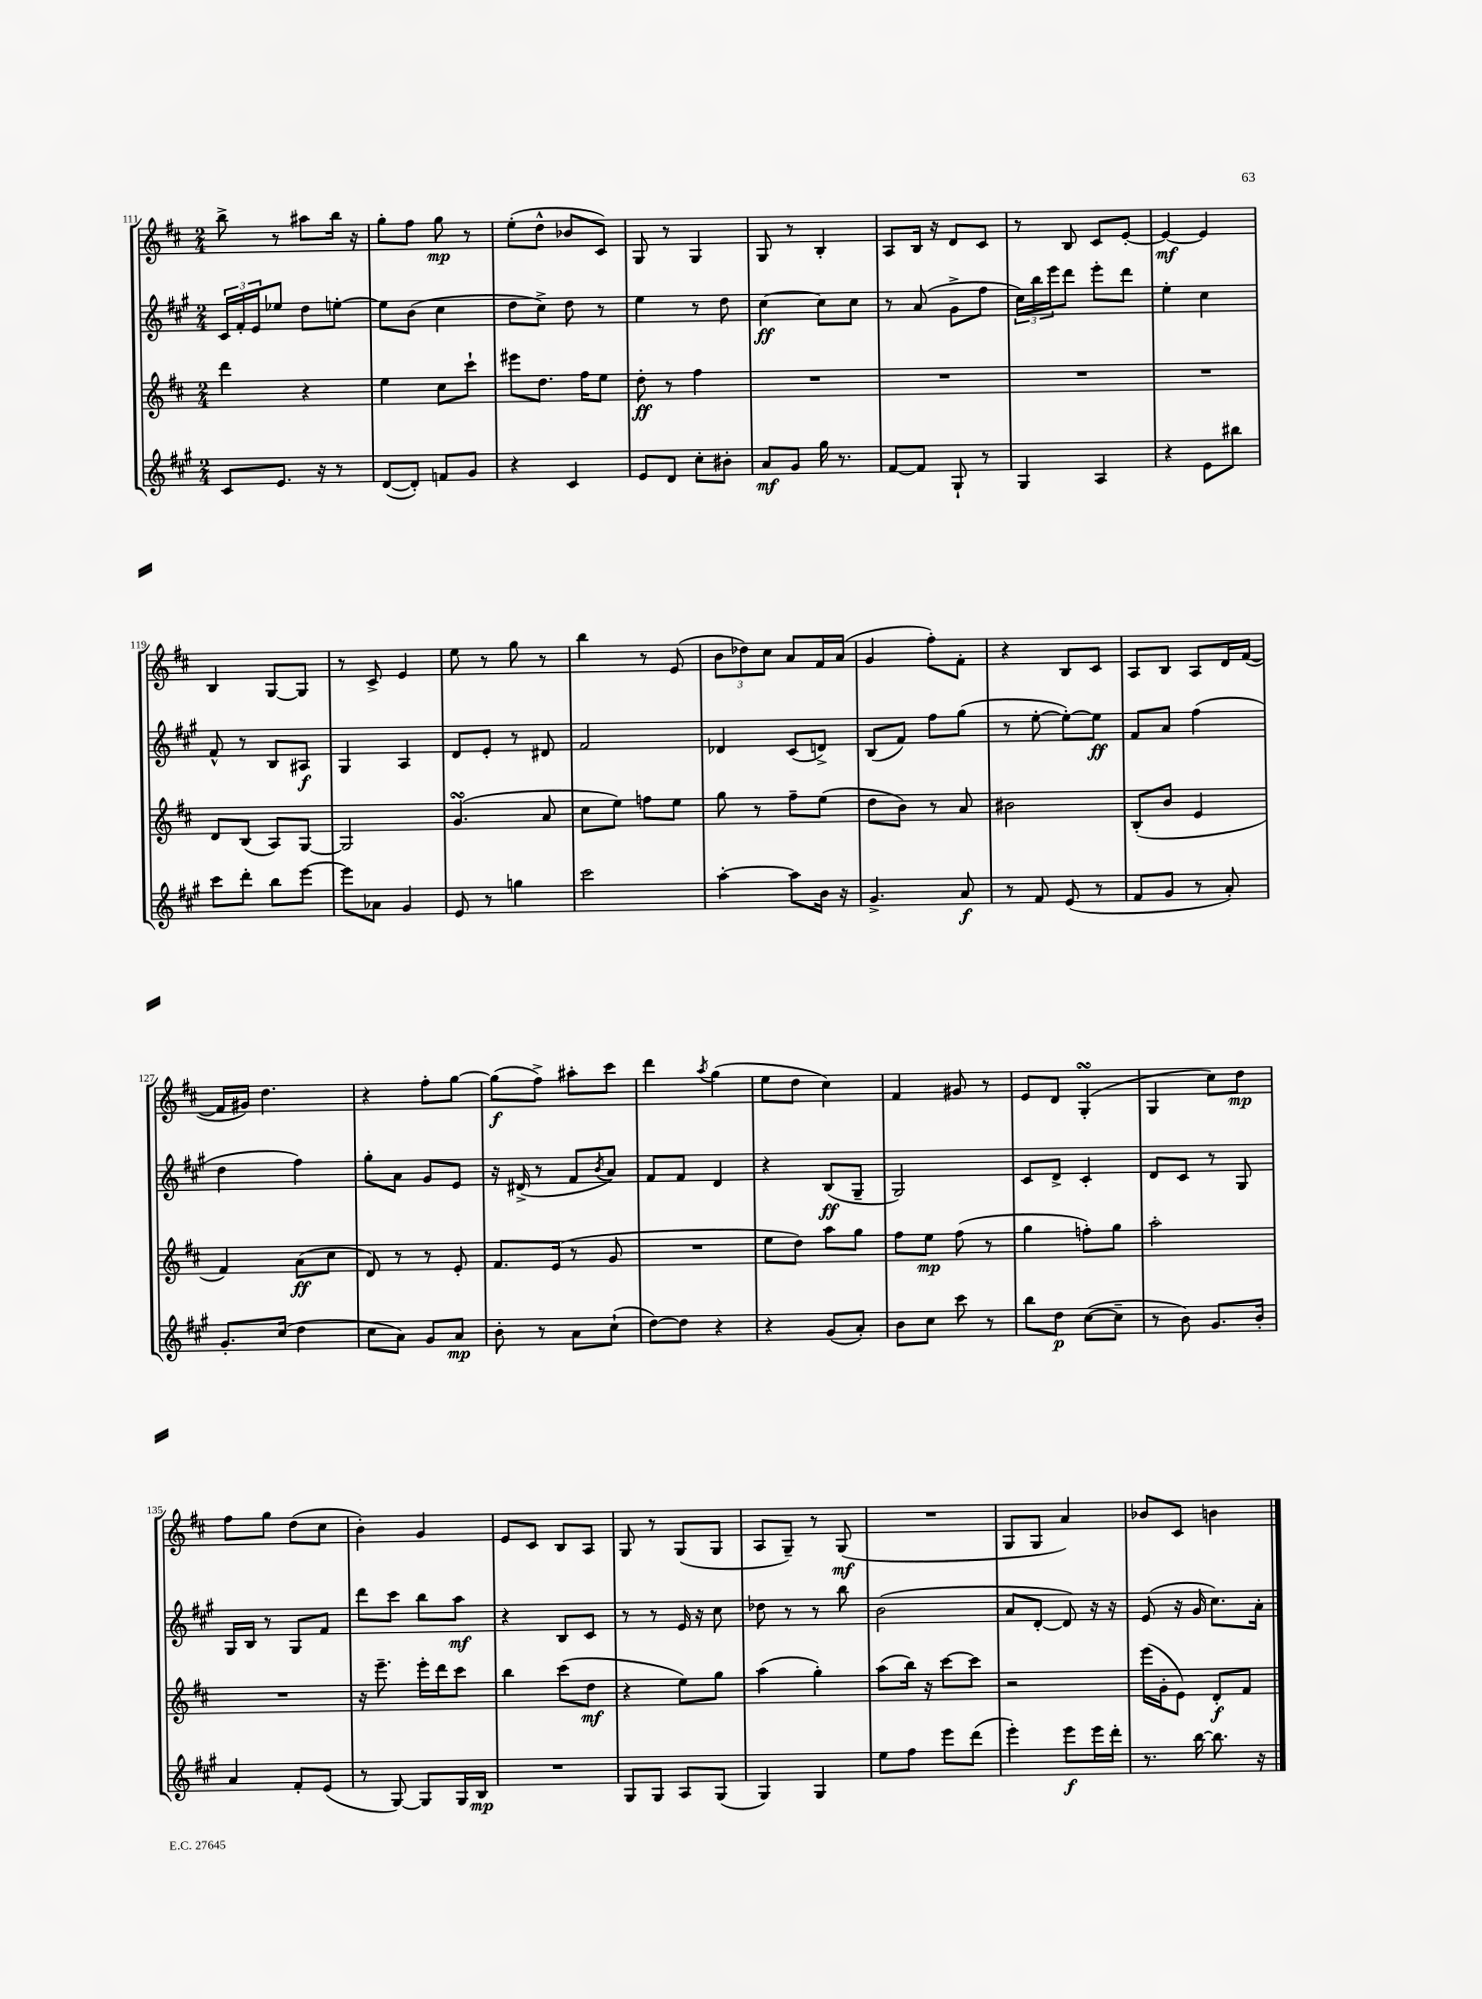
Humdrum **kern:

**kern	**dynam	**kern	**dynam	**kern	**dynam	**kern	**dynam
*part4	*part4	*part3	*part3	*part2	*part2	*part1	*part1
*staff4	*staff4	*staff3	*staff3	*staff2	*staff2	*staff1	*staff1
*clefG2	*	*clefG2	*	*clefG2	*	*clefG2	*
*k[f#c#g#]	*	*k[f#c#]	*	*k[f#c#g#]	*	*k[f#c#]	*
*M2/4	*	*M2/4	*	*M2/4	*	*M2/4	*
=111	=111	=111	=111	=111	=111	=111	=111
8c#/L	.	4ddd\	.	24c#/LL	.	8bb^\	.
.	.	.	.	24f#'/	.	.	.
.	.	.	.	24e/J	.	.	.
8.e/J	.	.	.	8ee-X/J	.	8r	.
.	.	4r	.	8dd\L	.	8aa#X\L	.
16r	.	.	.	.	.	.	.
8r	.	.	.	[8een'\J	.	16bb\Jk	.
.	.	.	.	.	.	16r	.
=112	=112	=112	=112	=112	=112	=112	=112
([8d/L	.	4ee\	.	8ee\L]	.	8gg'\L	.
8d'/J])	.	.	.	(8b\J	.	8ff#\J	.
8fn/L	.	8cc#\L	.	4cc#\	.	8gg\	mp
8g#/J	.	8ccc#`\J	.	.	.	8r	.
=113	=113	=113	=113	=113	=113	=113	=113
4r	.	8eee#X\L	.	8dd\L	.	(8ee'\L	.
.	.	8.dd\J	.	8cc#^\J)	.	8dd^^\J	.
4c#/	.	.	.	8dd\	.	8b-X/L	.
.	.	16ff#\KL	.	.	.	.	.
.	.	8ee\J	.	8r	.	8c#/J)	.
=114	=114	=114	=114	=114	=114	=114	=114
8e/L	.	8dd'\	ff	4ee\	.	8G/	.
8d/J	.	8r	.	.	.	8r	.
8cc#'\L	.	4ff#\	.	8r	.	4G/	.
8b#X'\J	.	.	.	8dd\	.	.	.
=115	=115	=115	=115	=115	=115	=115	=115
8a/L	mf	2r	.	[4cc#\	ff	8G/	.
8g#/J	.	.	.	.	.	8r	.
16gg#\	.	.	.	8cc#\L]	.	4B'/	.
8.r	.	.	.	.	.	.	.
.	.	.	.	8cc#\J	.	.	.
=116	=116	=116	=116	=116	=116	=116	=116
[8f#/L	.	2r	.	8r	.	8A/L	.
8f#/J]	.	.	.	(8a/	.	16B/Jk	.
.	.	.	.	.	.	16r	.
8G#`/	.	.	.	8g#^\L	.	8d/L	.
8r	.	.	.	8ff#\J	.	8c#/J	.
=117	=117	=117	=117	=117	=117	=117	=117
4G#/	.	2r	.	24cc#\LL)	.	8r	.
.	.	.	.	24bb\	.	.	.
.	.	.	.	24eee\J	.	.	.
.	.	.	.	8ddd\J	.	8B/	.
4A/	.	.	.	8eee'\L	.	8c#/L	.
.	.	.	.	8ddd\J	.	[8e'/J	.
=118	=118	=118	=118	=118	=118	=118	=118
4r	.	2r	.	4ee'\	.	4e/_	mf
8e\L	.	.	.	4cc#\	.	4e/]	.
8bb#X\J	.	.	.	.	.	.	.
!!LO:LB:g=z
=119	=119	=119	=119	=119	=119	=119	=119
8ccc#\L	.	8d/L	.	8f#^^/	.	4B/	.
8ddd'\J	.	(8B/J	.	8r	.	.	.
8bb\L	.	8A/L)	.	8B/L	.	[8G/L	.
[8eee\J	.	[8G/J	.	8A#X/J	f	8G/J]	.
=120	=120	=120	=120	=120	=120	=120	=120
8eee\L]	.	2G/]	.	4G#/	.	8r	.
8a-X\J	.	.	.	.	.	8c#^/	.
4g#/	.	.	.	4A/	.	4e/	.
=121	=121	=121	=121	=121	=121	=121	=121
8e/	.	(4.gsSSs/	.	8d/L	.	8ee\	.
8r	.	.	.	8e'/J	.	8r	.
4ggn\	.	.	.	8r	.	8gg\	.
.	.	8a/	.	8d#X/	.	8r	.
=122	=122	=122	=122	=122	=122	=122	=122
2ccc#\	.	8cc#\L	.	2f#/	.	4bb\	.
.	.	8ee\J)	.	.	.	.	.
.	.	8ffn\L	.	.	.	8r	.
.	.	8ee\J	.	.	.	(8e/	.
=123	=123	=123	=123	=123	=123	=123	=123
[4aa'\	.	8gg\	.	4d-X/	.	12b\L	.
.	.	.	.	.	.	12dd-X\)	.
.	.	8r	.	.	.	.	.
.	.	.	.	.	.	12cc#\J	.
8aa\L]	.	8ff#~\L	.	(8c#/L	.	8a/L	.
16b\Jk	.	(8ee\J	.	8dn^/J)	.	16f#/L	.
16r	.	.	.	.	.	(16a/JJ	.
=124	=124	=124	=124	=124	=124	=124	=124
4.g#^/	.	8dd\L	.	(8B/L	.	4g/	.
.	.	8b\J)	.	8f#/J)	.	.	.
.	.	8r	.	8ff#\L	.	8ff#'\L)	.
8a/	f	8a/	.	(8gg#\J	.	8f#'\J	.
=125	=125	=125	=125	=125	=125	=125	=125
8r	.	2b#X\	.	8r	.	4r	.
8f#/	.	.	.	[8ee'\	.	.	.
(8e/	.	.	.	8ee'\L_)	.	8B/L	.
8r	.	.	.	8ee\J]	ff	8c#/J	.
=126	=126	=126	=126	=126	=126	=126	=126
8f#/L	.	(8B'/L	.	8f#/L	.	8A/L	.
8g#/J	.	8b/J	.	8a/J	.	8B/J	.
8r	.	4e/	.	(4ff#\	.	8A/L	.
8a'/)	.	.	.	.	.	16d/L	.
.	.	.	.	.	.	([16f#/JJ	.
!!LO:LB:g=z
=127	=127	=127	=127	=127	=127	=127	=127
8.g#'/L	.	4f#/)	.	4dd\	.	16f#/LL]	.
.	.	.	.	.	.	16g#X/JJ)	.
.	.	.	.	.	.	4.dd\	.
(16cc#/Jk	.	.	.	.	.	.	.
4dd\	.	(8a\L	ff	4ff#\)	.	.	.
.	.	8cc#\J	.	.	.	.	.
=128	=128	=128	=128	=128	=128	=128	=128
8cc#\L	.	8d/)	.	8gg#'\L	.	4r	.
8a\J)	.	8r	.	8a\J	.	.	.
8g#/L	.	8r	.	8g#/L	.	8ff#'\L	.
8a/J	mp	8e'/	.	8e/J	.	[8gg\J	.
=129	=129	=129	=129	=129	=129	=129	=129
8b'\	.	8.f#/L	.	16r	.	(8gg\L]	f
.	.	.	.	(16d#X^/	.	.	.
8r	.	.	.	8r	.	8ff#^\J)	.
.	.	(16e/Jk	.	.	.	.	.
8a\L	.	8r	.	8f#/L	.	8aa#X'\L	.
.	.	.	.	8qb/	.	.	.
(8cc#`\J	.	8g/	.	8a/J)	.	8ccc#\J	.
=130	=130	=130	=130	=130	=130	=130	=130
[8dd\L)	.	2r	.	8f#/L	.	4ddd\	.
8dd\J]	.	.	.	8f#/J	.	.	.
.	.	.	.	.	.	8qaa/	.
4r	.	.	.	4d/	.	(4gg\	.
=131	=131	=131	=131	=131	=131	=131	=131
4r	.	8ee\L	.	4r	.	8ee\L	.
.	.	8dd\J)	.	.	.	8dd\J	.
(8g#/L	.	8aa\L	.	(8B/L	ff	4cc#\)	.
8a'/J)	.	8gg\J	.	8G#~/J	.	.	.
=132	=132	=132	=132	=132	=132	=132	=132
8b\L	.	8ff#\L	.	2G#/)	.	4f#/	.
8cc#\J	.	8ee\J	mp	.	.	.	.
8ccc#\	.	(8ff#\	.	.	.	8g#X/	.
8r	.	8r	.	.	.	8r	.
=133	=133	=133	=133	=133	=133	=133	=133
8bb\L	.	4gg\	.	8c#/L	.	8e/L	.
8dd\J	p	.	.	8d^/J	.	8d/J	.
([8cc#\L	.	8ffn'\L)	.	4c#'/	.	(4GsSSs'/	.
8cc#~\J]	.	8gg\J	.	.	.	.	.
=134	=134	=134	=134	=134	=134	=134	=134
8r	.	2aa'\	.	8d/L	.	4G/	.
8b\)	.	.	.	8c#/J	.	.	.
8.g#/L	.	.	.	8r	.	8cc#\L)	.
.	.	.	.	8G#/	.	8dd\J	mp
16b'/Jk	.	.	.	.	.	.	.
!!LO:LB:g=z
=135	=135	=135	=135	=135	=135	=135	=135
4a/	.	2r	.	16G#/LL	.	8ff#\L	.
.	.	.	.	16B/JJ	.	.	.
.	.	.	.	8r	.	8gg\J	.
8f#'/L	.	.	.	8G#/L	.	(8dd\L	.
(8e/J	.	.	.	8f#/J	.	8cc#\J	.
=136	=136	=136	=136	=136	=136	=136	=136
8r	.	16r	.	8ddd\L	.	4b'\)	.
.	.	8.eee~\	.	.	.	.	.
[8G#/)	.	.	.	8ccc#\J	.	.	.
8G#/L]	.	16eee'\LL	.	8bb\L	.	4g/	.
.	.	16ddd\J	.	.	.	.	.
16G#/L	.	8ccc#\J	.	8aa\J	mf	.	.
16B/JJ	mp	.	.	.	.	.	.
=137	=137	=137	=137	=137	=137	=137	=137
2r	.	4bb\	.	4r	.	8e/L	.
.	.	.	.	.	.	8c#/J	.
.	.	(8ccc#\L	.	8B/L	.	8B/L	.
.	.	8dd\J	mf	8c#/J	.	8A/J	.
=138	=138	=138	=138	=138	=138	=138	=138
8G#/L	.	4r	.	8r	.	8G/	.
8G#/J	.	.	.	8r	.	8r	.
8A/L	.	8ee\L)	.	16e/	.	(8G/L	.
.	.	.	.	16r	.	.	.
(8G#/J	.	8gg\J	.	8cc#\	.	8G/J	.
=139	=139	=139	=139	=139	=139	=139	=139
4G#/)	.	(4aa\	.	8dd-X\	.	8A/L	.
.	.	.	.	8r	.	8G~/J)	.
4G#/	.	4gg'\)	.	8r	.	8r	.
.	.	.	.	8bb\	.	(8G/	mf
=140	=140	=140	=140	=140	=140	=140	=140
8ee\L	.	(8aa\L	.	(2b\	.	2r	.
8ff#\J	.	16bb\Jk)	.	.	.	.	.
.	.	16r	.	.	.	.	.
8eee\L	.	[8ccc#\L	.	.	.	.	.
(8ddd\J	.	8ccc#\J]	.	.	.	.	.
=141	=141	=141	=141	=141	=141	=141	=141
4eee'\)	.	2r	.	8a/L	.	8G/L	.
.	.	.	.	[8d'/J	.	8G/J	.
8eee\L	f	.	.	8d/])	.	4a/)	.
16eee\L	.	.	.	16r	.	.	.
16ddd'\JJ	.	.	.	16r	.	.	.
=142	=142	=142	=142	=142	=142	=142	=142
8.r	.	(16eee\LL	.	(8e/	.	8b-X/L	.
.	.	16g'\J	.	.	.	.	.
.	.	8e\J)	.	16r	.	8c#/J	.
[16bb\	.	.	.	16g#/	.	.	.
8.bb\]	.	8d'/L	f	8.cc#\L)	.	4bn\	.
.	.	8f#/J	.	.	.	.	.
16r	.	.	.	16a'\Jk	.	.	.
==	==	==	==	==	==	==	==
*-	*-	*-	*-	*-	*-	*-	*-
